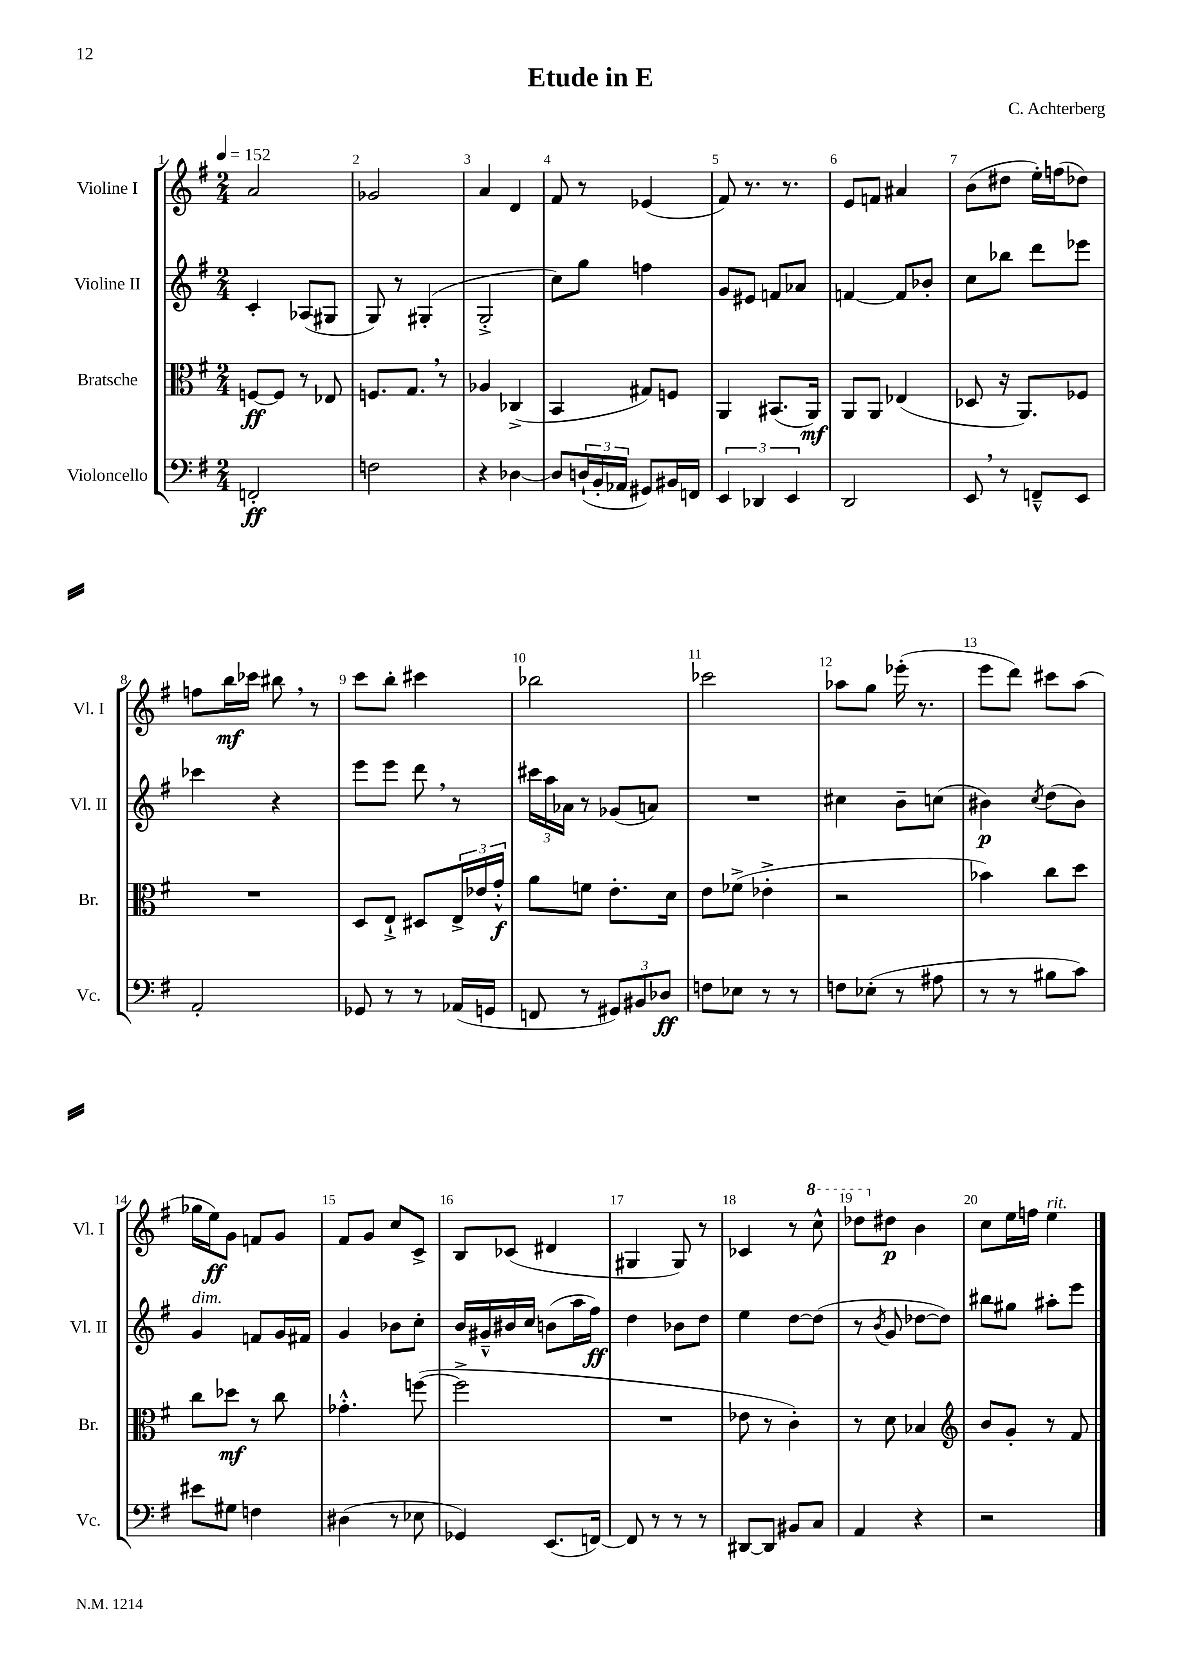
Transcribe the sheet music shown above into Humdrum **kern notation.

**kern	**kern	**kern	**kern
*staff4	*staff3	*staff2	*staff1
*clefF4	*clefC3	*clefG2	*clefG2
*k[f#]	*k[f#]	*k[f#]	*k[f#]
*M2/4	*M2/4	*M2/4	*M2/4
*MM152	*MM152	*MM152	*MM152
2FF'/	[8F/L	4c'/	2a/
.	8F/]J	.	.
.	8r	(8A-/L	.
.	8E-/	8G#/J	.
=	=	=	=
2F\	8.F/L	8G/)	2g-/
.	.	8r	.
.	8.G/J	.	.
.	.	(4G#'/	.
.	8r	.	.
=	=	=	=
4r	4A-/	2G'^/	4a/
[4D-\	(4C-^/	.	4d/
=	=	=	=
8D-/]L	4BB/	8cc\L)	8f#/
(24D`/L	.	8gg\J	8r
24BB'/	.	.	.
24AA-/JJ	.	.	.
8GG#/L)	8G#/L)	4ff\	(4e-/
16BB#/L	8F/J	.	.
16FF/JJ	.	.	.
=	=	=	=
6EE/	4AA/	8g/L	8f#/)
.	.	8e#/J	8.r
6DD-/	.	.	.
.	(8.BB#/L	8f/L	.
.	.	.	8.r
6EE/	.	.	.
.	.	8a-/J	.
.	16AA/Jk)	.	.
=	=	=	=
2DD/	8AA/L	[4f/	8e/L
.	8AA/J	.	8f/J
.	(4E-/	8f/]L	4a#/
.	.	8b-'/J	.
=	=	=	=
8EE/	8D-/	8cc\L	(8b\L
8r	16r	8bb-\J	8dd#\J
.	8.AA/L)	.	.
8FF~^^/L	.	8ddd\L	16ee'\LL)
.	.	.	(16ff\J
8EE/J	8F-/J	8eee-\J	8dd-\J)
=	=	=	=
2AA'/	2r	4ccc-\	8ff\L
.	.	.	16bb\L
.	.	.	16ccc-\JJ
.	.	4r	8bb#\
.	.	.	8r
=	=	=	=
8GG-/	8D/L	8eee\L	8ccc\L
8r	8E`^/J	8eee\J	8bb'\J
8r	8D#/L	8ddd\	4ccc#\
(16AA-/LL	24E^/L	8r	.
.	24e-/	.	.
16GG/JJ	.	.	.
.	24g'^^/JJ	.	.
=	=	=	=
8FF/	8a\L	24ccc#\LL	2bb-\
.	.	24aa\	.
.	.	24a-\JJ	.
8r	8f\J	8r	.
12GG#/L)	8.e'\L	(8g-/L	.
12BB#/	.	.	.
.	.	8a/J)	.
12D-/J	.	.	.
.	16d\Jk	.	.
=	=	=	=
8F\L	8e\L	2r	2ccc-\
8E-\J	(8f-^\J	.	.
8r	4e-'^\	.	.
8r	.	.	.
=	=	=	=
8F\L	2r	4cc#\	8aa-\L
(8E-'\J	.	.	8gg\J
8r	.	8b~\L	(16eee-'\
.	.	.	8.r
8A#\	.	(8cc\J	.
=	=	=	=
8r	4b-\)	4b#\)	8eee\L
8r	.	.	8ddd\J)
.	.	8qcc/	.
8B#\L	8cc\L	(8dd\L	8ccc#\L
8c\J)	8dd\J	8b#\J)	(8aa\J
=	=	=	=
8e#\L	8cc\L	4g/	16gg-\LL
.	.	.	16ee\J)
8G#\J	8dd-\J	.	8g\J
4F\	8r	8f/L	8f/L
.	8cc\	16g/L	8g/J
.	.	16f#/JJ	.
=	=	=	=
(4D#\	4.g-'^^\	4g/	8f#/L
.	.	.	8g/J
8r	.	8b-\L	8cc/L
8E-\	([8ff\	8cc'\J	8c^/J
=	=	=	=
4GG-/)	2ff^\]	16b/LL	8B/L
.	.	16g#~^^/	.
.	.	16b#/	(8c-/J
.	.	16cc/JJ	.
(8.EE/L	.	(8b\L	4d#/
.	.	16aa\L	.
[16FF/Jk)	.	16ff#\JJ)	.
=	=	=	=
8FF/]	2r	4dd\	4G#/
8r	.	.	.
8r	.	8b-\L	8G#/)
8r	.	8dd\J	8r
=	=	=	=
[8DD#/L	8e-\	4ee\	4c-/
8DD#/]J	8r	.	.
8BB#/L	4c'\)	[8dd\L	8r
8C/J	.	(8dd\]J	8ccc^^\
=	=	=	=
4AA/	8r	8r	8ddd-\L
.	.	8qb/	.
.	8d\	8g/	8dd#\J
4r	4B-/	[8dd-\L	4b\
.	.	8dd-\]J)	.
=	=	=	=
*	*clefG2	*	*
2r	8b/L	8bb#\L	8cc\L
.	8g'/J	8gg#\J	16ee\L
.	.	.	16ff\JJ
.	8r	8aa#'\L	4ee\
.	8f#/	8eee\J	.
==	==	==	==
*-	*-	*-	*-
